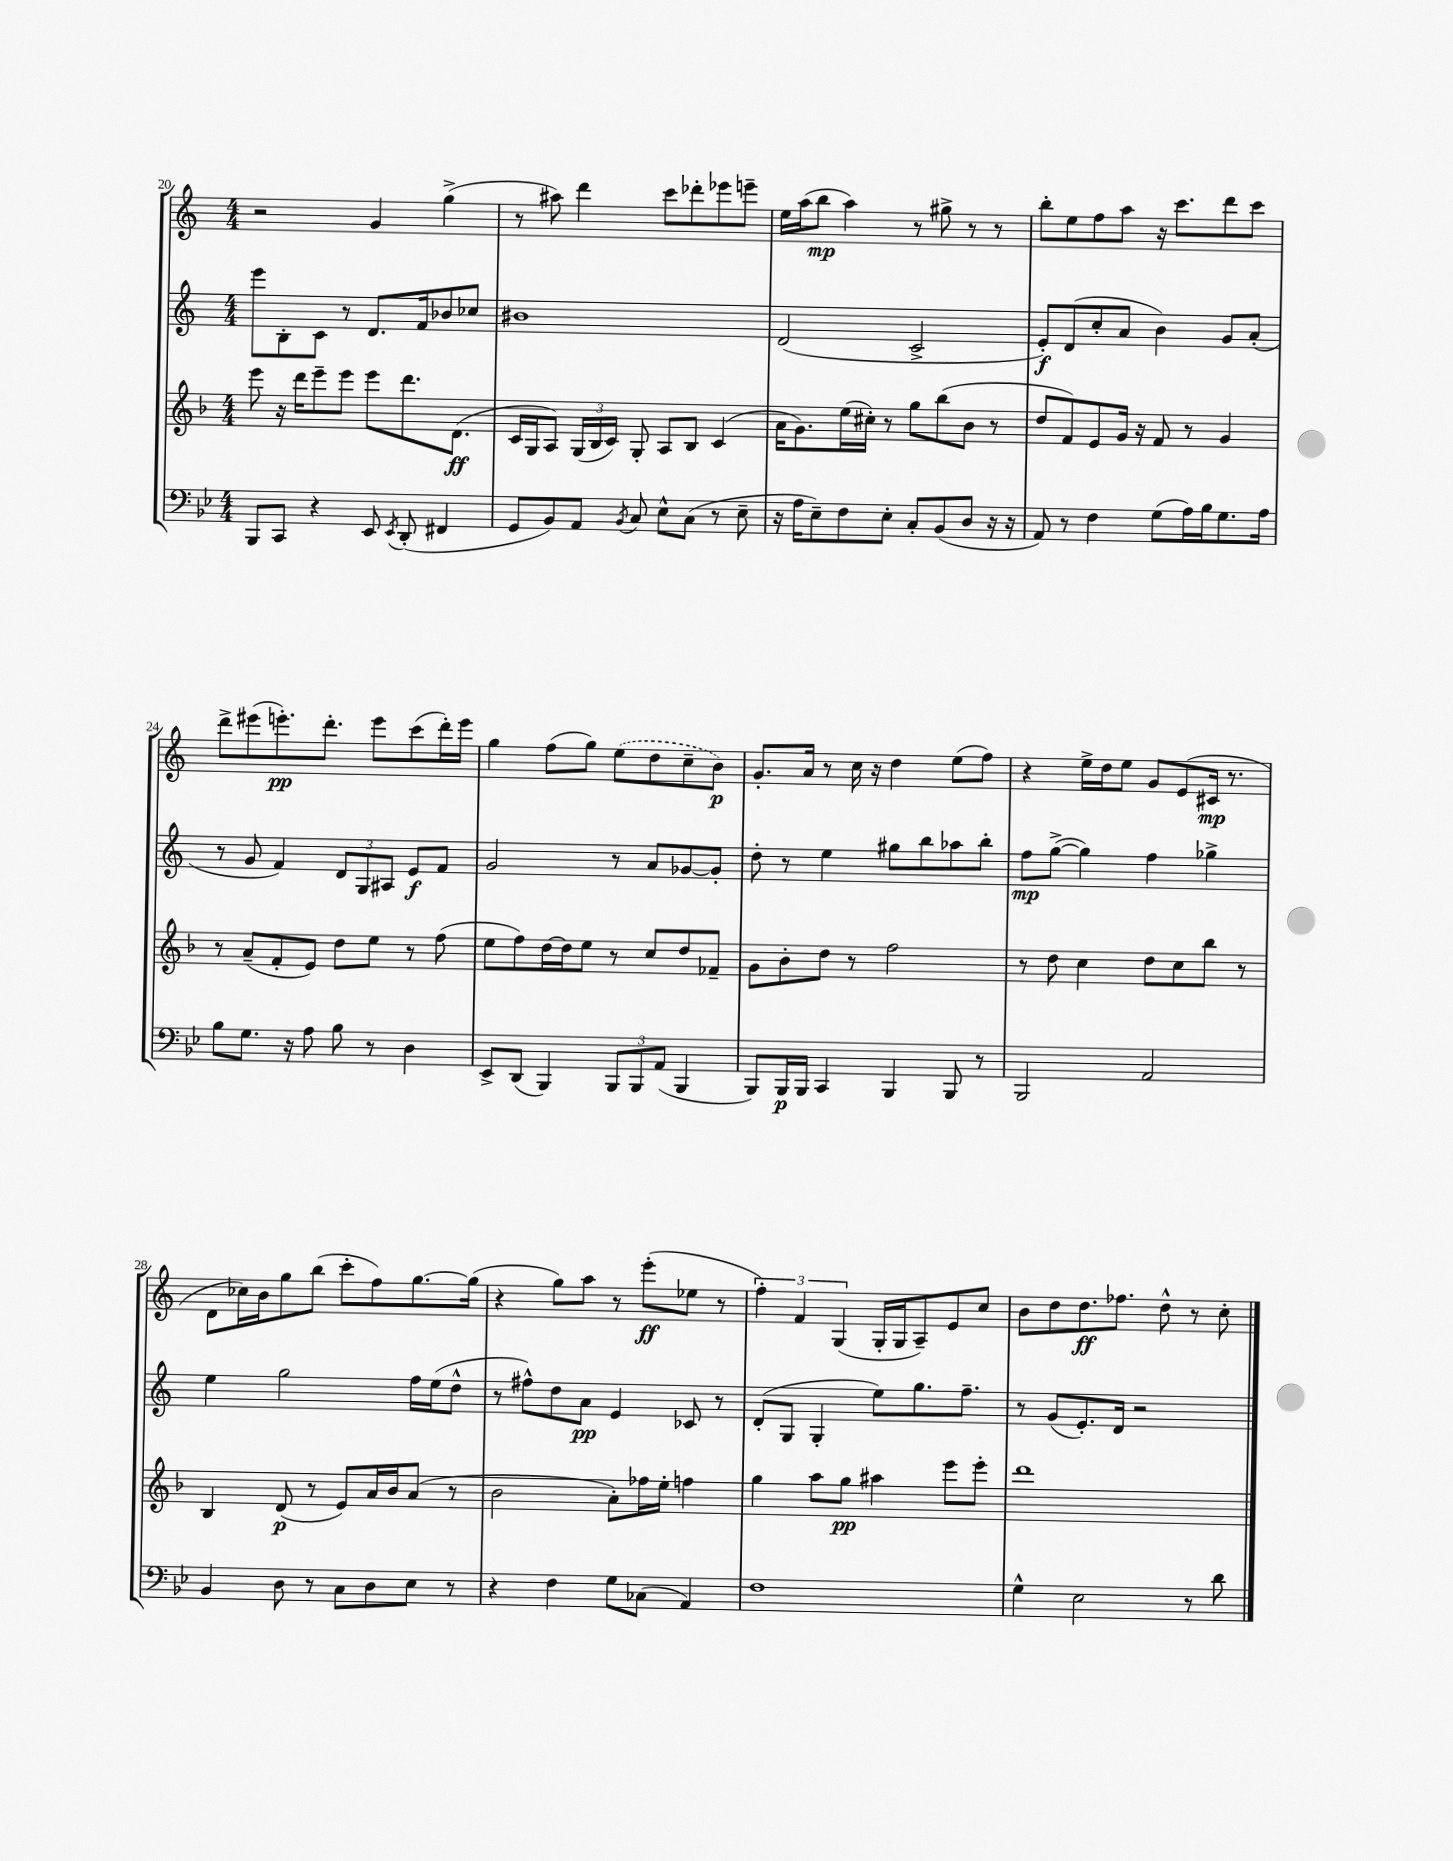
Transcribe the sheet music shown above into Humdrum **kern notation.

**kern	**kern	**kern	**kern
*staff4	*staff3	*staff2	*staff1
*clefF4	*clefG2	*clefG2	*clefG2
*k[b-e-]	*k[b-]	*k[]	*k[]
*M4/4	*M4/4	*M4/4	*M4/4
8BBB-	8eee	8eee	2r
8CC	16r	8B'	.
.	16ddd	.	.
4r	8eee~	8c	.
.	8eee	8r	.
8EE-	8eee	8.d	4g
8qEE-	.	.	.
(8DD'	8.ddd	.	.
.	.	16f	.
4FF#	.	8b-	(4gg^
.	(8.d	.	.
.	.	8cc-	.
=	=	=	=
8GG	16c	1b#	8r
.	16G	.	.
8BB-)	8A)	.	8aa#)
8AA	(24G	.	4ddd
.	24B-	.	.
.	24c)	.	.
8qBB-	.	.	.
8C	8G'	.	.
8E-^^	8A	.	8ccc
(8C	8B-	.	8ddd-'
8r	(4c	.	8eee-
8E-~	.	.	8eee~
=	=	=	=
16r	16a	(2d	16ee
16A	8.g)	.	(16aa
8E-~)	.	.	8bb
8F	(16ee	.	4aa)
.	16cc#')	.	.
8E-'	8r	.	.
8C'	8gg	2c^	8r
(8BB-	(8bb-	.	8gg#^
8D	8b-	.	8r
16r	8r	.	8r
16r	.	.	.
=	=	=	=
8AA)	8dd	8e')	8bb'
8r	8f)	(8d	8ee
4F	8e	8cc'	8ff
.	16g	8a	8aa
.	16r	.	.
(8G	8f	4b)	16r
.	.	.	8.ccc
16A)	8r	.	.
16B-	.	.	.
8.G	4g	8g	8ddd
.	.	(8a'	8ccc
16A	.	.	.
=	=	=	=
8B-	8r	8r	8ddd^
8.G	(8a~	8g	(8eee#
.	8f'	4f)	8.eee')
16r	.	.	.
8A	8e)	.	.
.	.	.	8.ddd'
8B-	8dd	12d	.
.	.	12G	.
8r	8ee	.	8eee
.	.	12A#	.
4D	8r	8e	(8ccc
.	(8ff	8f	16ddd')
.	.	.	16eee
=	=	=	=
8EE-^	8ee	2g	4gg
(8DD	8ff)	.	.
4BBB-)	[16dd	.	(8ff
.	16dd]	.	.
.	8ee	.	8gg)
12BBB-	8r	8r	(8ee
12BBB-	.	.	.
.	8cc	8a	8dd
(12AA	.	.	.
4BBB-	8dd	[8g-	8cc~
.	8f-~	8g-']	8b)
=	=	=	=
8BBB-)	8g	8dd'	8.g'
16BBB-	8b-'	8r	.
16BBB-	.	.	16a
4CC	8dd	4ee	8r
.	8r	.	16cc
.	.	.	16r
4BBB-	2ff	8gg#	4dd
.	.	8bb	.
8BBB-	.	8aa-	(8ee
8r	.	8bb'	8ff)
=	=	=	=
2BBB-	8r	8ff	4r
.	8dd	([8gg^	.
.	4cc	4gg])	16ee^
.	.	.	16dd
.	.	.	8ee
2AA	8dd	4ff	8g
.	8cc	.	(8e
.	8bb-	4gg-^	16c#
.	.	.	8.r
.	8r	.	.
=	=	=	=
4BB-	4B-	4ee	8d
.	.	.	16cc-)
.	.	.	16b
8D	(8d	2gg	8gg
8r	8r	.	(8bb
8C	8e)	.	8ccc'
8D	16a	.	8ff)
.	16b-	.	.
8E-	(8a	16ff	[8.gg
.	.	(16ee	.
8r	8r	8dd^^	.
.	.	.	(16gg]
=	=	=	=
4r	2b-	8r	4r
.	.	8ff#^^)	.
4F	.	8dd	8gg)
.	.	8a	8aa
8G	8a')	4e	8r
(8C-	16ff-	.	(8eee'
.	16ee'	.	.
4AA)	4ff	8c-	8ee-
.	.	8r	8r
=	=	=	=
1F	4gg	(8d'	6ff')
.	.	8G	.
.	.	.	6f
.	8aa	4G'	.
.	.	.	(6G
.	8gg	.	.
.	4aa#	8ee)	16G'
.	.	.	16G
.	.	8.gg	8A~)
.	8eee	.	8e
.	.	8.ff~	.
.	8eee'	.	8cc
=	=	=	=
4G^^	1ddd	8r	8b
.	.	(8g	8dd
2E-	.	8.e')	8.dd
.	.	16d	8.ff-
.	.	2r	.
.	.	.	8dd^^
8r	.	.	8r
8d	.	.	8cc'
==	==	==	==
*-	*-	*-	*-
